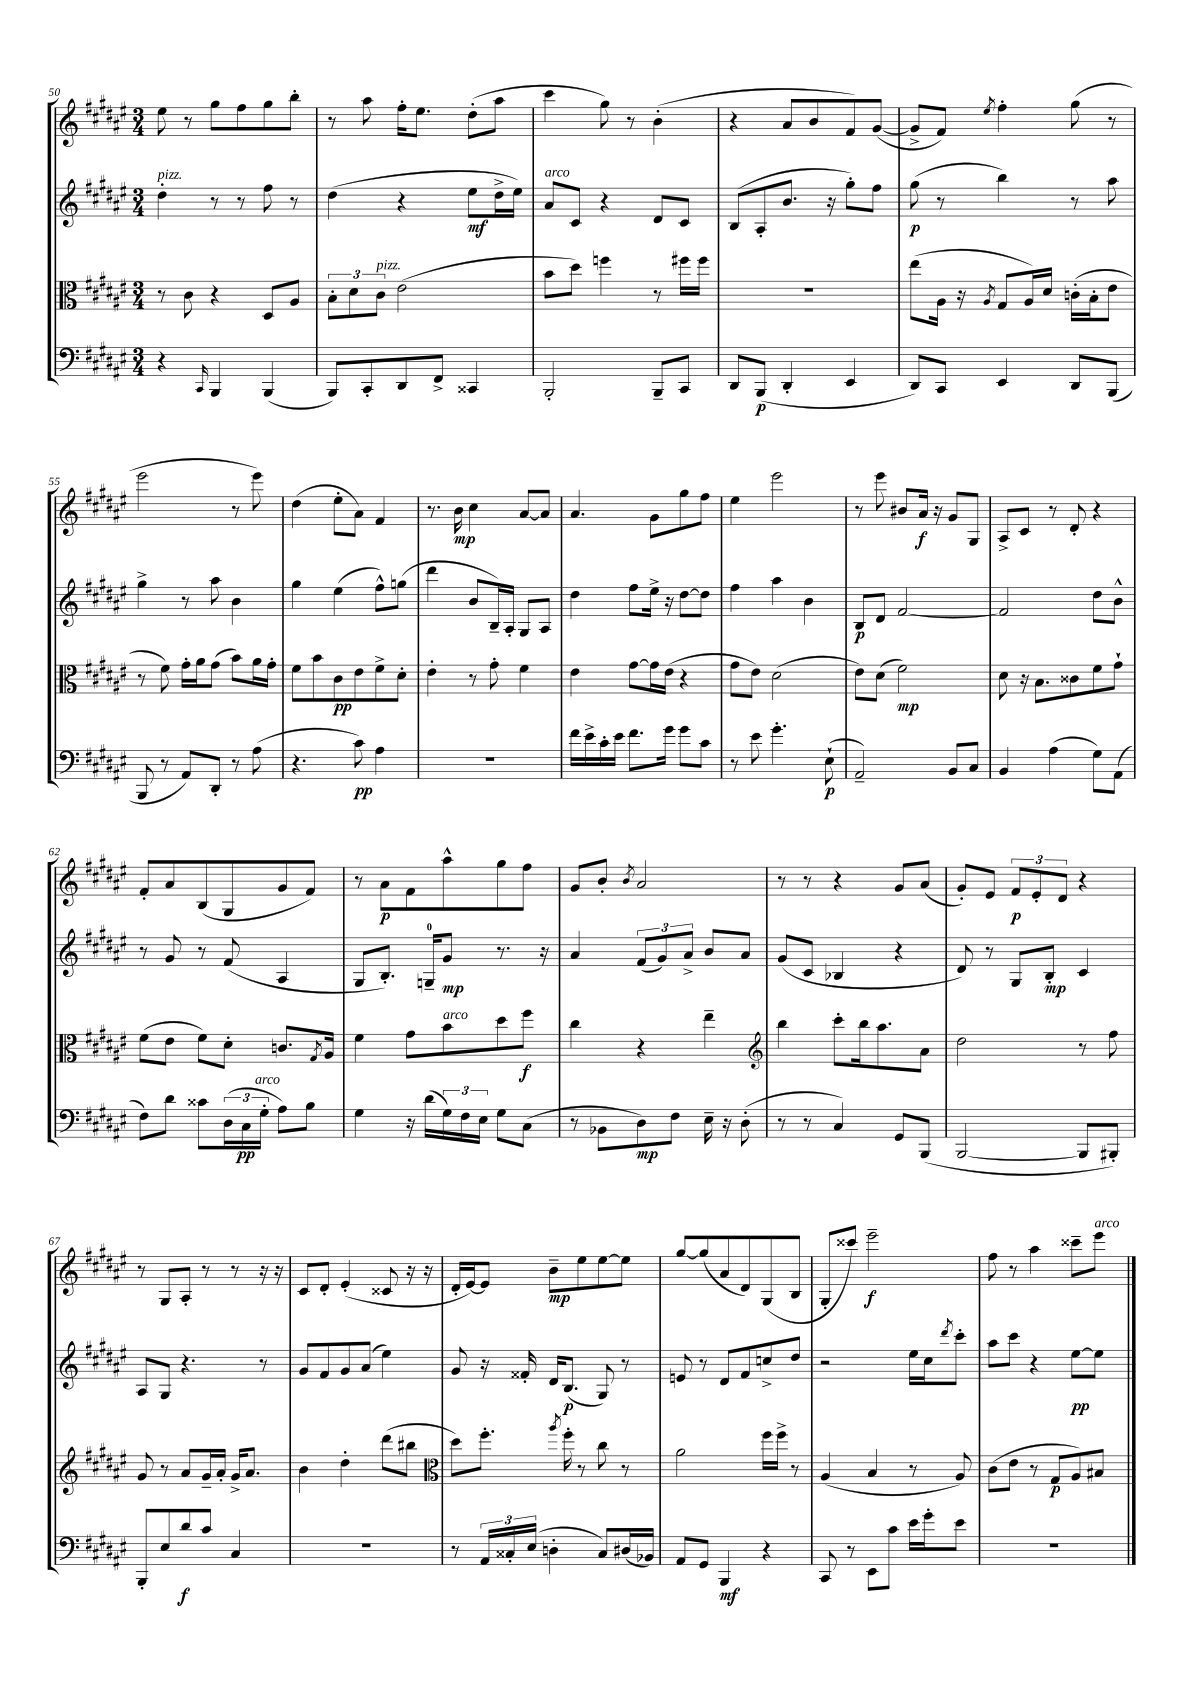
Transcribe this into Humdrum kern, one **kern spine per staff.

**kern	**dynam	**kern	**dynam	**kern	**dynam	**kern	**dynam
*part4	*part4	*part3	*part3	*part2	*part2	*part1	*part1
*staff4	*staff4	*staff3	*staff3	*staff2	*staff2	*staff1	*staff1
*clefF4	*	*clefC3	*	*clefG2	*	*clefG2	*
*k[f#c#g#d#a#e#]	*	*k[f#c#g#d#a#e#]	*	*k[f#c#g#d#a#e#]	*	*k[f#c#g#d#a#e#]	*
*M3/4	*	*M3/4	*	*M3/4	*	*M3/4	*
=50	=50	=50	=50	=50	=50	=50	=50
!	!	!	!	!LO:TX:a:i:t=pizz.	!	!	!
4r	.	8r	.	4dd#'\	.	8ee#\	.
.	.	8c#\	.	.	.	8r	.
16qqCC#/	.	.	.	.	.	.	.
4BBB/	.	4r	.	8r	.	8gg#\L	.
.	.	.	.	8r	.	8ff#\	.
(4BBB/	.	8D#/L	.	8ff#\	.	8gg#\	.
.	.	8A#/J	.	8r	.	8bb'\J	.
=51	=51	=51	=51	=51	=51	=51	=51
8BBB/L)	.	12B'\L	.	(4dd#\	.	8r	.
.	.	12d#\	.	.	.	.	.
8CC#'/	.	.	.	.	.	8aa#\	.
!	!	!LO:TX:a:i:t=pizz.	!	!	!	!	!
.	.	12c#\J	.	.	.	.	.
8DD#/	.	(2e#\	.	4r	.	16ff#'\KL	.
.	.	.	.	.	.	8.ee#\J	.
8FF#^/J	.	.	.	.	.	.	.
4CC##X/	.	.	.	8ee#\L	mf	(8dd#'\L	.
.	.	.	.	16dd#^\L	.	8aa#\J	.
.	.	.	.	16ee#\JJ)	.	.	.
=52	=52	=52	=52	=52	=52	=52	=52
!	!	!	!	!LO:TX:a:i:t=arco	!	!	!
2BBB'/	.	8b\L	.	8a#/L	.	4ccc#\	.
.	.	8dd#\J)	.	8c#/J	.	.	.
.	.	4ffn\	.	4r	.	8gg#\)	.
.	.	.	.	.	.	8r	.
8BBB~/L	.	8r	.	8d#/L	.	(4b'\	.
8CC#/J	.	16ff#X\LL	.	8c#/J	.	.	.
.	.	16ff#\JJ	.	.	.	.	.
=53	=53	=53	=53	=53	=53	=53	=53
8DD#/L	.	2.r	.	(8B/L	.	4r	.
(8BBB/J	p	.	.	8A#'/	.	.	.
4DD#'/	.	.	.	8.b/J	.	8a#/L	.
.	.	.	.	.	.	8b/	.
.	.	.	.	16r	.	.	.
4EE#/	.	.	.	8gg#'\L)	.	8f#/)	.
.	.	.	.	8ff#\J	.	([8g#/J	.
=54	=54	=54	=54	=54	=54	=54	=54
8DD#/L)	.	(8ee#\L	.	(8gg#\	p	8g#^/L]	.
8CC#/J	.	16A#\Jk	.	8r	.	8f#/J)	.
.	.	16r	.	.	.	.	.
.	.	8qA#/	.	.	.	8qee#/	.
4EE#/	.	8G#/L	.	4bb\)	.	4ff#'\	.
.	.	16A#/L)	.	.	.	.	.
.	.	16d#/JJ	.	.	.	.	.
8DD#/L	.	(16cn'\LL	.	8r	.	(8gg#\	.
.	.	16B'\J	.	.	.	.	.
(8BBB/J	.	8e#\J	.	8aa#\	.	8r	.
!!LO:LB:g=z
=55	=55	=55	=55	=55	=55	=55	=55
8BBB/	.	8r	.	4gg#^\	.	2eee#\	.
8r	.	8f#\)	.	.	.	.	.
8AA#/L)	.	16g#'\LL	.	8r	.	.	.
.	.	16a#\J	.	.	.	.	.
8DD#'/J	.	(8g#\J	.	8aa#\	.	.	.
8r	.	8b\L)	.	4b\	.	8r	.
(8A#\	.	16a#\L	.	.	.	8eee#\)	.
.	.	16g#'\JJ	.	.	.	.	.
=56	=56	=56	=56	=56	=56	=56	=56
4.r	.	8f#\L	.	4gg#\	.	(4dd#\	.
.	.	8b\	.	.	.	.	.
.	.	8c#\	pp	(4ee#\	.	8ee#'\L	.
8c#\)	pp	8e#\	.	.	.	8a#\J)	.
4A#\	.	8f#^\	.	8ff#^^\L)	.	4f#/	.
.	.	8d#'\J	.	(8ggn\J	.	.	.
=57	=57	=57	=57	=57	=57	=57	=57
2.r	.	4e#'\	.	4ddd#\	.	8.r	.
.	.	.	.	.	.	16b\	mp
.	.	8r	.	8b/L	.	4cc#\	.
.	.	8g#'\	.	16B~/L)	.	.	.
.	.	.	.	16A#'/JJ	.	.	.
.	.	4f#\	.	8G#/L	.	[8a#/L	.
.	.	.	.	8A#/J	.	8a#/J]	.
=58	=58	=58	=58	=58	=58	=58	=58
16f#\LL	.	4e#\	.	4dd#\	.	4.a#/	.
16e#^\	.	.	.	.	.	.	.
16c#'\	.	.	.	.	.	.	.
16e#\JJ	.	.	.	.	.	.	.
8.f#\L	.	[8g#\L	.	8ff#\L	.	.	.
.	.	16g#\L]	.	16ee#^\Jk	.	8g#\L	.
16g#\Jk	.	(16e#\JJ	.	16r	.	.	.
8g#\L	.	4r	.	[8dd#\L	.	8gg#\	.
8c#\J	.	.	.	8dd#\J]	.	8ff#\J	.
=59	=59	=59	=59	=59	=59	=59	=59
8r	.	8g#\L	.	4ff#\	.	4ee#\	.
8e#\	.	8e#\J)	.	.	.	.	.
4.g#'\	.	(2d#\	.	4aa#\	.	2eee#\	.
.	.	.	.	4b\	.	.	.
(8E#`\	p	.	.	.	.	.	.
=60	=60	=60	=60	=60	=60	=60	=60
2AA#~/)	.	8e#\L)	.	8B/L	p	8r	.
.	.	(8d#\J	.	8d#/J	.	8eee#\	.
.	.	2f#\)	mp	[2f#/	.	8b#X/L	.
.	.	.	.	.	.	16a#/Jk	f
.	.	.	.	.	.	16r	.
8BB/L	.	.	.	.	.	8g#/L	.
8C#/J	.	.	.	.	.	8G#/J	.
=61	=61	=61	=61	=61	=61	=61	=61
4BB/	.	8d#\	.	2f#/]	.	8A#^/L	.
.	.	16r	.	.	.	8c#/J	.
.	.	8.B\L	.	.	.	.	.
(4A#\	.	.	.	.	.	8r	.
.	.	8c##X\	.	.	.	8d#'/	.
8G#\L)	.	8f#\	.	8dd#\L	.	4r	.
(8AA#\J	.	8g#`\J	.	8b^^\J	.	.	.
!!LO:LB:g=z
=62	=62	=62	=62	=62	=62	=62	=62
8F#\L)	.	(8f#\L	.	8r	.	8f#'/L	.
8d#\J	.	8e#\J	.	8g#/	.	8a#/	.
8c##X\L	.	8f#\L)	.	8r	.	(8B/	.
(24D#\L	.	8d#'\J	.	(8f#/	.	8G#/	.
24C#\	pp	.	.	.	.	.	.
!LO:TX:a:i:t=arco	!	!	!	!	!	!	!
24G#'\JJ	.	.	.	.	.	.	.
8A#\L)	.	8.cn/L	.	4A#/	.	8g#/	.
8B\J	.	.	.	.	.	8f#/J)	.
.	.	8qG#/	.	.	.	.	.
.	.	16A#/Jk	.	.	.	.	.
=63	=63	=63	=63	=63	=63	=63	=63
4G#\	.	4f#\	.	8G#/L	.	8r	.
.	.	.	.	8.B'/J)	.	8a#\L	p
16r	.	8g#\L	.	.	.	8f#\	.
(16d#\LL	.	.	.	16Gn~/KL	.	.	.
!	!	!LO:TX:a:i:t=arco	!	!	!	!	!
24G#\)	.	8b\	.	8g#/J	mp	8aa#^^\	.
24F#\	.	.	.	.	.	.	.
24E#\JJ	.	.	.	.	.	.	.
8G#\L	.	8dd#\	.	8.r	.	8gg#\	.
(8C#\J	.	8ff#\J	f	.	.	8ff#\J	.
.	.	.	.	16r	.	.	.
=64	=64	=64	=64	=64	=64	=64	=64
8r	.	4cc#\	.	4a#/	.	8g#/L	.
8BB-X\L	.	.	.	.	.	8b'/J	.
.	.	.	.	.	.	8qb/	.
8D#\)	mp	4r	.	(12f#/L	.	2a#/	.
.	.	.	.	12g#/)	.	.	.
8F#\J	.	.	.	.	.	.	.
.	.	.	.	12a#^/J	.	.	.
16E#~\	.	4ee#~\	.	8b/L	.	.	.
16r	.	.	.	.	.	.	.
(8D#'\	.	.	.	8a#/J	.	.	.
=65	=65	=65	=65	=65	=65	=65	=65
*	*	*clefG2	*	*	*	*	*
8r	.	4bb\	.	(8g#/L	.	8r	.
8r	.	.	.	8c#/J	.	8r	.
4C#/)	.	8ccc#'\L	.	4B-X/	.	4r	.
.	.	16bb\k	.	.	.	.	.
.	.	8.aa#\	.	.	.	.	.
8GG#/L	.	.	.	4r	.	8g#/L	.
(8BBB/J	.	8a#\J	.	.	.	(8a#/J	.
=66	=66	=66	=66	=66	=66	=66	=66
[2BBB/	.	2dd#\	.	8d#/)	.	8g#'/L)	.
.	.	.	.	8r	.	8e#/J	.
.	.	.	.	8G#/L	.	12f#/L	p
.	.	.	.	.	.	12e#'/	.
.	.	.	.	8B'/J	mp	.	.
.	.	.	.	.	.	12d#/J	.
8BBB/L]	.	8r	.	4c#/	.	4r	.
8BBB#X'/J)	.	8ff#\	.	.	.	.	.
!!LO:LB:g=z
=67	=67	=67	=67	=67	=67	=67	=67
8BBB'/L	.	8g#/	.	8A#/L	.	8r	.
8E#/	.	8r	.	8G#/J	.	8G#/L	.
8d#/	f	8a#/L	.	4.r	.	8A#'/J	.
8c#/J	.	16g#~/L	.	.	.	8r	.
.	.	16a#'/JJ	.	.	.	.	.
4C#/	.	16g#^/KL	.	.	.	8r	.
.	.	8.a#/J	.	.	.	.	.
.	.	.	.	8r	.	16r	.
.	.	.	.	.	.	16r	.
=68	=68	=68	=68	=68	=68	=68	=68
2.r	.	4b\	.	8g#/L	.	8c#/L	.
.	.	.	.	8f#/	.	8d#'/J	.
.	.	4dd#'\	.	8g#/	.	(4e#'/	.
.	.	.	.	(8a#/J	.	.	.
.	.	(8ddd#\L	.	4ee#\)	.	8c##X/	.
.	.	8bb#X\J	.	.	.	16r	.
.	.	.	.	.	.	16r	.
=69	=69	=69	=69	=69	=69	=69	=69
*	*	*clefC3	*	*	*	*	*
8r	.	8dd#\L)	.	8g#/	.	16d#'/LL	.
.	.	.	.	.	.	[16e#/J)	.
24AA#/LL	.	8.ff#'\J	.	16r	.	8e#/J]	.
24C##X'/	.	.	.	.	.	.	.
.	.	.	.	16f##X'/	.	.	.
(24E#/JJ	.	.	.	.	.	.	.
4Dn'\	.	.	.	16d#/KL	.	8b~\L	mp
.	.	8qaa#/	.	.	.	.	.
.	.	16ff#'\	.	(8.B/J	p	.	.
.	.	8r	.	.	.	8ee#\	.
8C##/L)	.	8cc#\	.	8G#/)	.	[8ee#\	.
(16D#X/L	.	8r	.	8r	.	8ee#\J]	.
16BB-X/JJ)	.	.	.	.	.	.	.
=70	=70	=70	=70	=70	=70	=70	=70
8AA#/L	.	2a#\	.	8en/	.	[8gg#/L	.
8GG#/J	.	.	.	8r	.	(8gg#/]	.
4BBB/	mf	.	.	8d#/L	.	8a#/	.
.	.	.	.	8f#/	.	8d#/)	.
4r	.	16ff#\LL	.	8ccn^/	.	(8G#/	.
.	.	16ff#^\JJ	.	.	.	.	.
.	.	8r	.	8dd#/J	.	8B/J	.
=71	=71	=71	=71	=71	=71	=71	=71
8CC#/	.	(4A#/	.	2r	.	8G#'/L	.
8r	.	.	.	.	.	8ccc##X/J)	.
8EE#\L	.	4B/	.	.	.	2eee#~\	f
8c#\J	.	.	.	.	.	.	.
16e#\LL	.	8r	.	16ee#\LL	.	.	.
16g#'\J	.	.	.	16cc#\J	.	.	.
.	.	.	.	8qddd#/	.	.	.
8e#\J	.	8A#/)	.	8ccc#'\J	.	.	.
=72	=72	=72	=72	=72	=72	=72	=72
2.r	.	(8c#\L	.	8aa#\L	.	8ff#\	.
.	.	8e#\J	.	8ccc#\J	.	8r	.
.	.	8r	.	4r	.	4aa#\	.
.	.	8G#/L	p	.	.	.	.
.	.	8A#/)	.	[8ee#\L	pp	8ccc##X~\L	.
!	!	!	!	!	!	!LO:TX:a:i:t=arco	!
.	.	8B#X/J	.	8ee#\J]	.	8eee#\J	.
==	==	==	==	==	==	==	==
*-	*-	*-	*-	*-	*-	*-	*-
